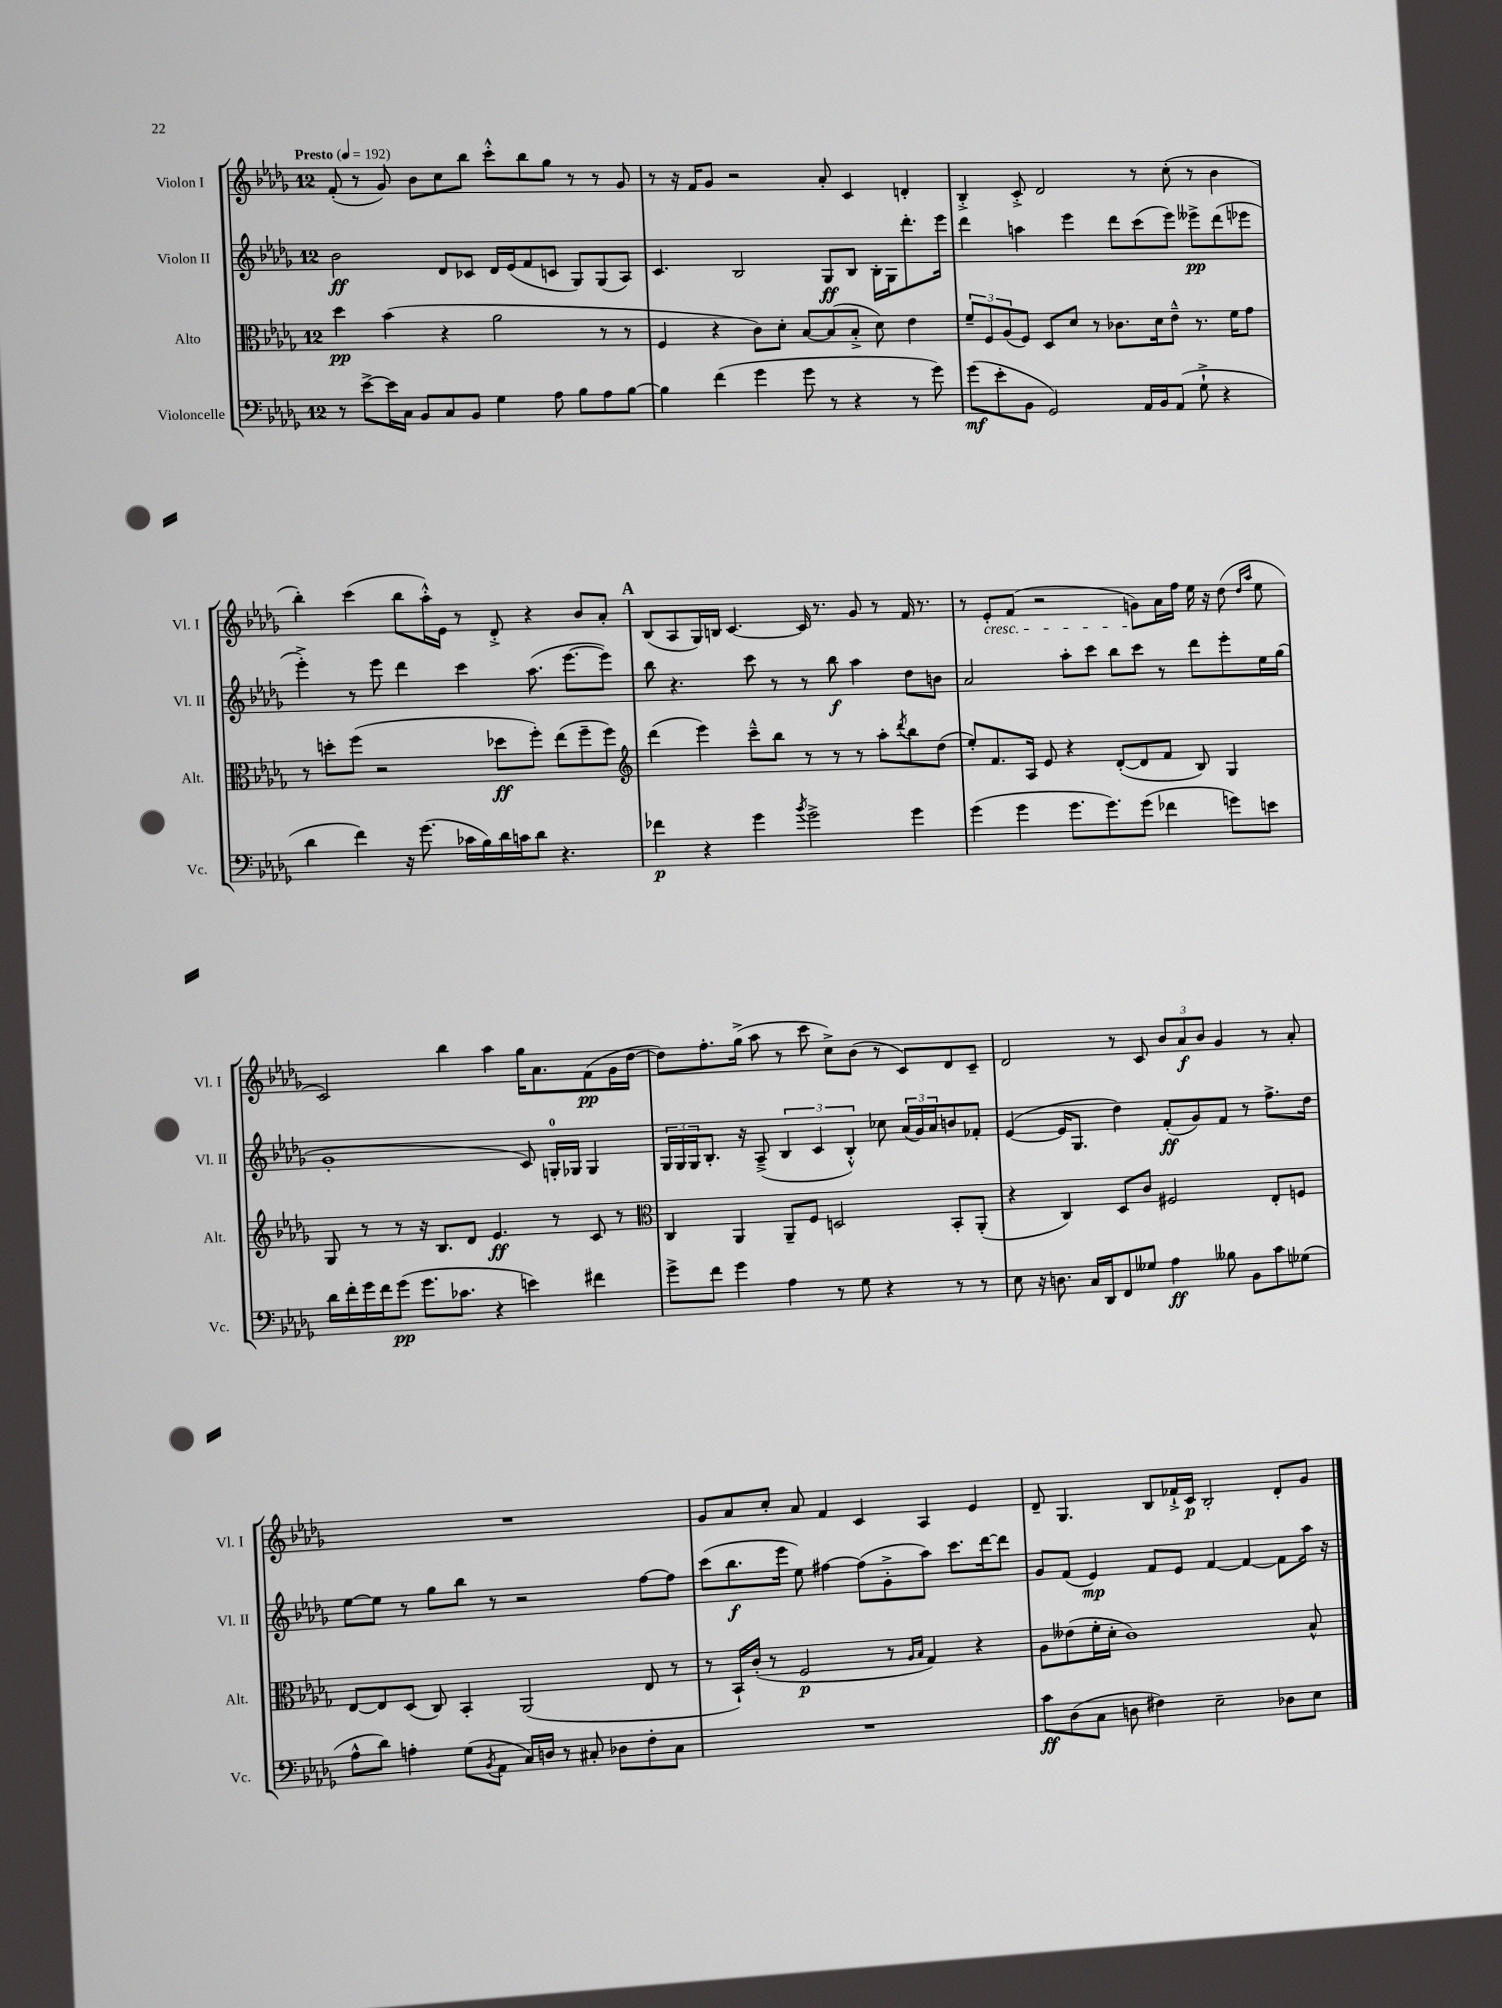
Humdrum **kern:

**kern	**kern	**kern	**kern
*staff4	*staff3	*staff2	*staff1
*clefF4	*clefC3	*clefG2	*clefG2
*k[b-e-a-d-g-]	*k[b-e-a-d-g-]	*k[b-e-a-d-g-]	*k[b-e-a-d-g-]
*M12/8	*M12/8	*M12/8	*M12/8
*MM192	*MM192	*MM192	*MM192
8r	4dd-	2b-	(8f'
[8e-^	.	.	8r
16e-]	(4b-	.	8g-)
16C	.	.	.
8BB-	.	.	8b-
8C	4r	8d-	8cc
8BB-	.	8c-	8bb-
4G-	2a-	16d-	8ccc'^^
.	.	(16e-	.
.	.	8f	8bb-
8A-	.	8c	8gg-
8B-	.	8G-)	8r
8A-	8r	(8G-	8r
[8B-	8r	8A-)	8g-
=	=	=	=
4B-]	4F	4.c	8r
.	.	.	16r
.	.	.	16f
(4f	4r	.	8g-
.	.	2B-	2r
4g-	8c)	.	.
.	8d-'	.	.
8g-	[8B-	.	.
8r	(8B-]	8G-	8a-'
4r	8B-'^	8B-	4c
.	8d-)	16B-'	.
.	.	16G-	.
8r	4e-	8.ddd-'	4d'
8g-)	.	.	.
.	.	16eee-	.
=	=	=	=
(8g-	12f~	4ddd-	4B-'^
.	12F	.	.
8e-'	.	.	.
.	(12A-	.	.
8BB-	8F)	4aa	8c'^
2GG-)	8D-	.	2d-
.	8d-	4eee-	.
.	8r	.	.
.	8.c-	8ddd-	.
16AA-	.	(8ccc	8r
16BB-	16d-	.	.
(8AA-	8e-~^^	8eee-)	(8cc'
8G-`^	8.r	8eee--^	8r
4r	.	(8ddd-	4b-
.	16f	.	.
.	8g-	8eee-	.
=	=	=	=
4d-	8r	4eee-'^)	4bb-')
.	8dd'	.	.
4f)	(8ff	8r	(4ccc
.	2r	8eee-	.
16r	.	4ddd-	8bb-
(8.g-	.	.	.
.	.	.	16aa-'^^)
.	.	.	16e-
16c-	.	4ccc	8r
16B-)	.	.	.
16d-	8dd-	.	8d-'^
16c	.	.	.
8d-	8ff')	(8.aa-	4r
4.r	(8ee-	.	.
.	.	[8.eee-	.
.	8ff~	.	8b-
.	8ff)	8eee-])	8a-'
=	=	=	=
*	*clefG2	*	*
4f-	(4ddd-	8bb-	(8B-
.	.	4.r	8A-
4r	4eee-)	.	16G-)
.	.	.	16B
.	.	.	[4.c
4g-	8ccc~^^	8ccc	.
.	8bb-	8r	.
8qb-	.	.	.
2g-^	8r	8r	16c]
.	.	.	8.r
.	8r	8bb-	.
.	8r	4aa-	8g-
.	8aa-'	.	8r
.	8qddd-	.	.
4g-	8bb-	8dd-	16f
.	.	.	8.r
.	(8dd-	8b	.
=	=	=	=
(4g-	8ee-')	2a-	8r
.	8.f	.	8e-'
4g-	.	.	(8f
.	16A-	.	.
.	8e-	.	2r
8.g-	4r	8aa-'	.
.	.	8ccc	.
8.g-)	.	.	.
.	([8d-'	8bb-	.
(8g-	8d-]	8ccc	8g)
4f-	8f	8r	16a-
.	.	.	16ff
.	8B-)	8ddd-	16ee-
.	.	.	16r
8g)	4G-	8eee-'	(8dd-
.	.	.	16qqdd-
.	.	.	16qqaa-
8e	.	16ee-	8ee-
.	.	(16gg-	.
=	=	=	=
16d-	8G-	1g-'	2c)
16f'	.	.	.
16g-	8r	.	.
16f	.	.	.
(8g-	8r	.	.
8.g-	16r	.	.
.	8.B-	.	.
.	.	.	4bb-
8.c-	.	.	.
.	8d-	.	.
4r	4.e-	.	4aa-
4e)	.	8c)	16gg-
.	.	.	8.a-
.	8r	16G'	.
.	.	16G-	.
4f#	8c	4G-	(8f
.	8r	.	16g-
.	.	.	[16dd-
=	=	=	=
*	*clefC3	*	*
8g-^	4C	24G-	8dd-])
.	.	24G-	.
.	.	24G-	.
8f	.	8.B-'	8.ff'
4g-	4AA-	.	.
.	.	16r	(16gg-^
.	.	(8A-~^	8aa-
4A-	8AA-~	6B-	8r
.	8F	.	8ccc
.	.	6c	.
8r	2D	.	8cc^)
.	.	6B-'^^)	.
8G-	.	.	(8b-
4r	.	8cc-	8r
.	.	(24a-	8c)
.	.	24g-)	.
.	.	24a-	.
8r	8BB-'	8b	8d-
8r	(8AA-'	8f-'	8c~
=	=	=	=
8E-	4r	([4e-	2d-
16r	.	.	.
8.D	.	.	.
.	4C)	16e-]	.
.	.	8.G-	.
16C	.	.	.
16DD-	.	.	.
8FF	8D-	4dd-)	8r
8G--	8c	.	8c
4A-	2F#	(8f'	12b-
.	.	.	12a-
.	.	8g-)	.
.	.	.	12b-
8B--	.	8f	4g-
8BB-	.	8r	.
8c	8E-'	8.ff^	8r
(8G-	8F	.	8a-'
.	.	16dd-	.
=	=	=	=
8A-^^	[8E-	[8ee-	1.r
8d-)	8E-]	8ee-]	.
4A'	(8D-	8r	.
.	8C)	8gg-	.
(8G-	4BB-'	8bb-	.
8qBB-	.	.	.
8AA-	.	8r	.
16C)	(2AA-	2r	.
16D	.	.	.
8r	.	.	.
8C#'	.	.	.
8D-	.	.	.
8F'	8E-	[8ff	.
8C#	8r	8ff]	.
=	=	=	=
1.r	8r	(8ccc	8g-
.	16BB-`)	8.bb-	8a-
.	(16c'	.	.
.	8r	.	8cc'
.	.	16eee-	.
.	2F	8ee-)	8a-
.	.	[4ff#	4f
.	.	(8ff#]	4c
.	8r	8g-'^	.
.	16qqA-	.	.
.	16qqB-	.	.
.	4G-)	8aa-)	4A-
.	.	8.ccc	.
.	4r	.	4e-
.	.	[16ddd-	.
.	.	8ddd-]	.
=	=	=	=
8c	8A-	8g-	8d-~
(8D-	(8e--	(8f	4.G-
8C	16f'	4e-)	.
.	16d-'	.	.
8D	1c)	.	.
4F#)	.	8f	8B-
.	.	8e-	16f-`^
.	.	.	16c
2E-~	.	[4f	2B-'
.	.	4f_	.
8D-	.	8f]	8d-'
8E-	8B-^^	16aa-	8g-
.	.	16r	.
==	==	==	==
*-	*-	*-	*-
